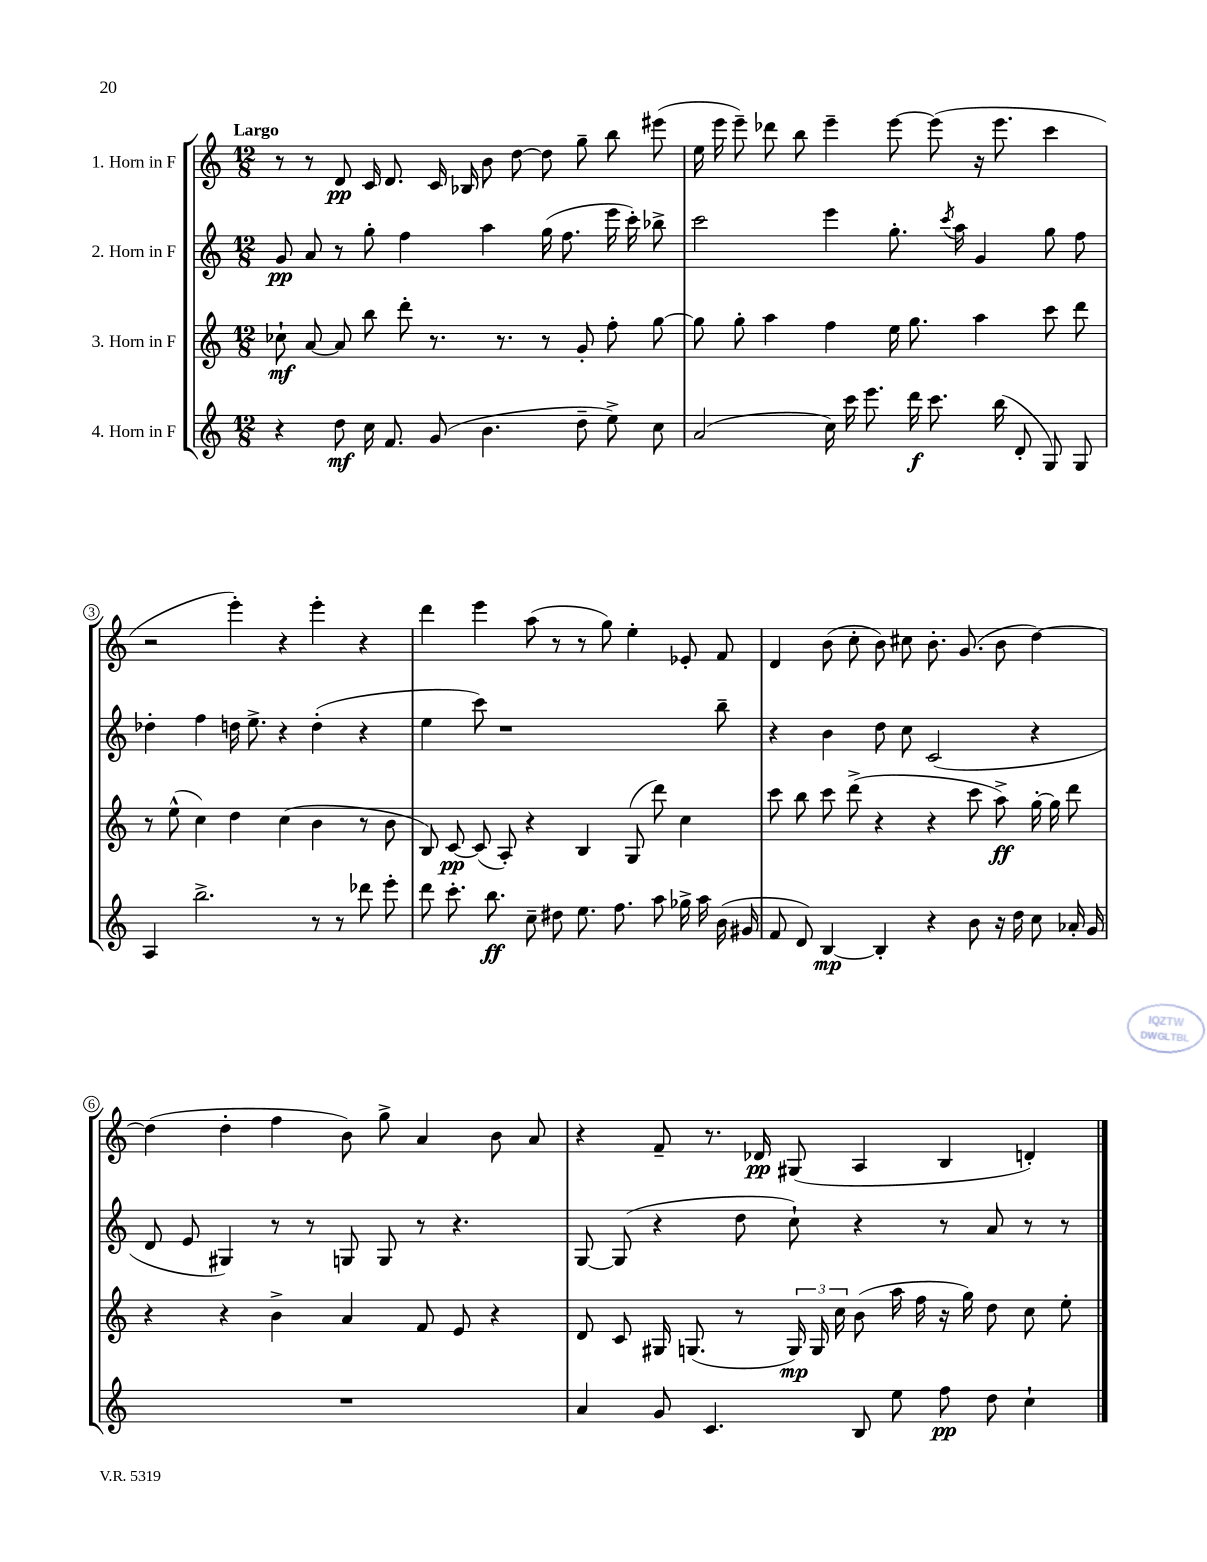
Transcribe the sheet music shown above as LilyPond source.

<<
\new StaffGroup <<
\new Staff = "s0" \with { instrumentName = "1. Horn in F" } {
    \clef treble \key c \major \numericTimeSignature \time 12/8 \tempo "Largo"
    \autoBeamOff r8 r8 d'8\pp c'16 d'8. c'16 bes16 b'8 d''8~ d''8 g''8-- b''8 eis'''8( |
    e''16 e'''16 e'''8--) des'''8 b''8 e'''4-- e'''8~ e'''8( r16 e'''8. c'''4 |
    r2 e'''4-.) r4 e'''4-. r4 |
    d'''4 e'''4 a''8( r8 r8 g''8) e''4-. ees'8-. f'8 |
    d'4 b'8( c''8-. b'8) cis''8 b'8.-. g'8.( b'8 d''4~) |
    d''4( d''4-. f''4 b'8) g''8-> a'4 b'8 a'8 |
    r4 f'8-- r8. des'16\pp gis8( a4 b4 d'4-.) \bar "|." |
}
\new Staff = "s1" \with { instrumentName = "2. Horn in F" } {
    \clef treble \key c \major \numericTimeSignature \time 12/8
    \autoBeamOff g'8\pp a'8 r8 g''8-. f''4 a''4 g''16( f''8. e'''16 c'''16-.) bes''8-> |
    c'''2 e'''4 g''8.-. \acciaccatura { c'''8 } a''16 g'4 g''8 f''8 |
    des''4-. f''4 d''16 e''8.-> r4 d''4-.( r4 |
    e''4 c'''8) r1 b''8-- |
    r4 b'4 d''8 c''8 c'2( r4 |
    d'8 e'8 gis4) r8 r8 g8 g8 r8 r4. |
    g8~ g8( r4 d''8 c''8-!) r4 r8 a'8 r8 r8 \bar "|." |
}
\new Staff = "s2" \with { instrumentName = "3. Horn in F" } {
    \clef treble \key c \major \numericTimeSignature \time 12/8
    \autoBeamOff ces''8-!\mf a'8~ a'8 b''8 d'''8-. r8. r8. r8 g'8-. f''8-. g''8~ |
    g''8 g''8-. a''4 f''4 e''16 g''8. a''4 c'''8 d'''8 |
    r8 e''8-^( c''4) d''4 c''4( b'4 r8 b'8 |
    b8) c'8~\pp c'8( a8-.) r4 b4 g8( d'''8) c''4 |
    c'''8 b''8 c'''8 d'''8->( r4 r4 c'''8 a''8->\ff) g''16~-. g''16 d'''8 |
    r4 r4 b'4-> a'4 f'8 e'8 r4 |
    d'8 c'8 gis16 g8.( r8 \tuplet 3/2 { g16\mp) g16 c''16 } b'8( a''16 f''16 r16 g''16) d''8 c''8 e''8-. \bar "|." |
}
\new Staff = "s3" \with { instrumentName = "4. Horn in F" } {
    \clef treble \key c \major \numericTimeSignature \time 12/8
    \autoBeamOff r4 d''8\mf c''16 f'8. g'8( b'4. d''8-- e''8->) c''8 |
    a'2( c''16) c'''16 e'''8. d'''16\f c'''8. b''16( d'8-. g8) g8 |
    a4 b''2.-> r8 r8 des'''8 e'''8-. |
    d'''8 c'''8.-. b''8.\ff c''8-- dis''8 e''8. f''8. a''8 ges''16-> a''16 b'16( gis'16 |
    f'8 d'8) b4~\mp b4-. r4 b'8 r16 d''16 c''8 aes'16-. g'16 |
    R1. |
    a'4 g'8 c'4. b8 e''8 f''8\pp d''8 c''4-! \bar "|." |
}
>>
>>
\layout { \context { \Score \override BarNumber.stencil = #(make-stencil-circler 0.1 0.3 ly:text-interface::print) } }
